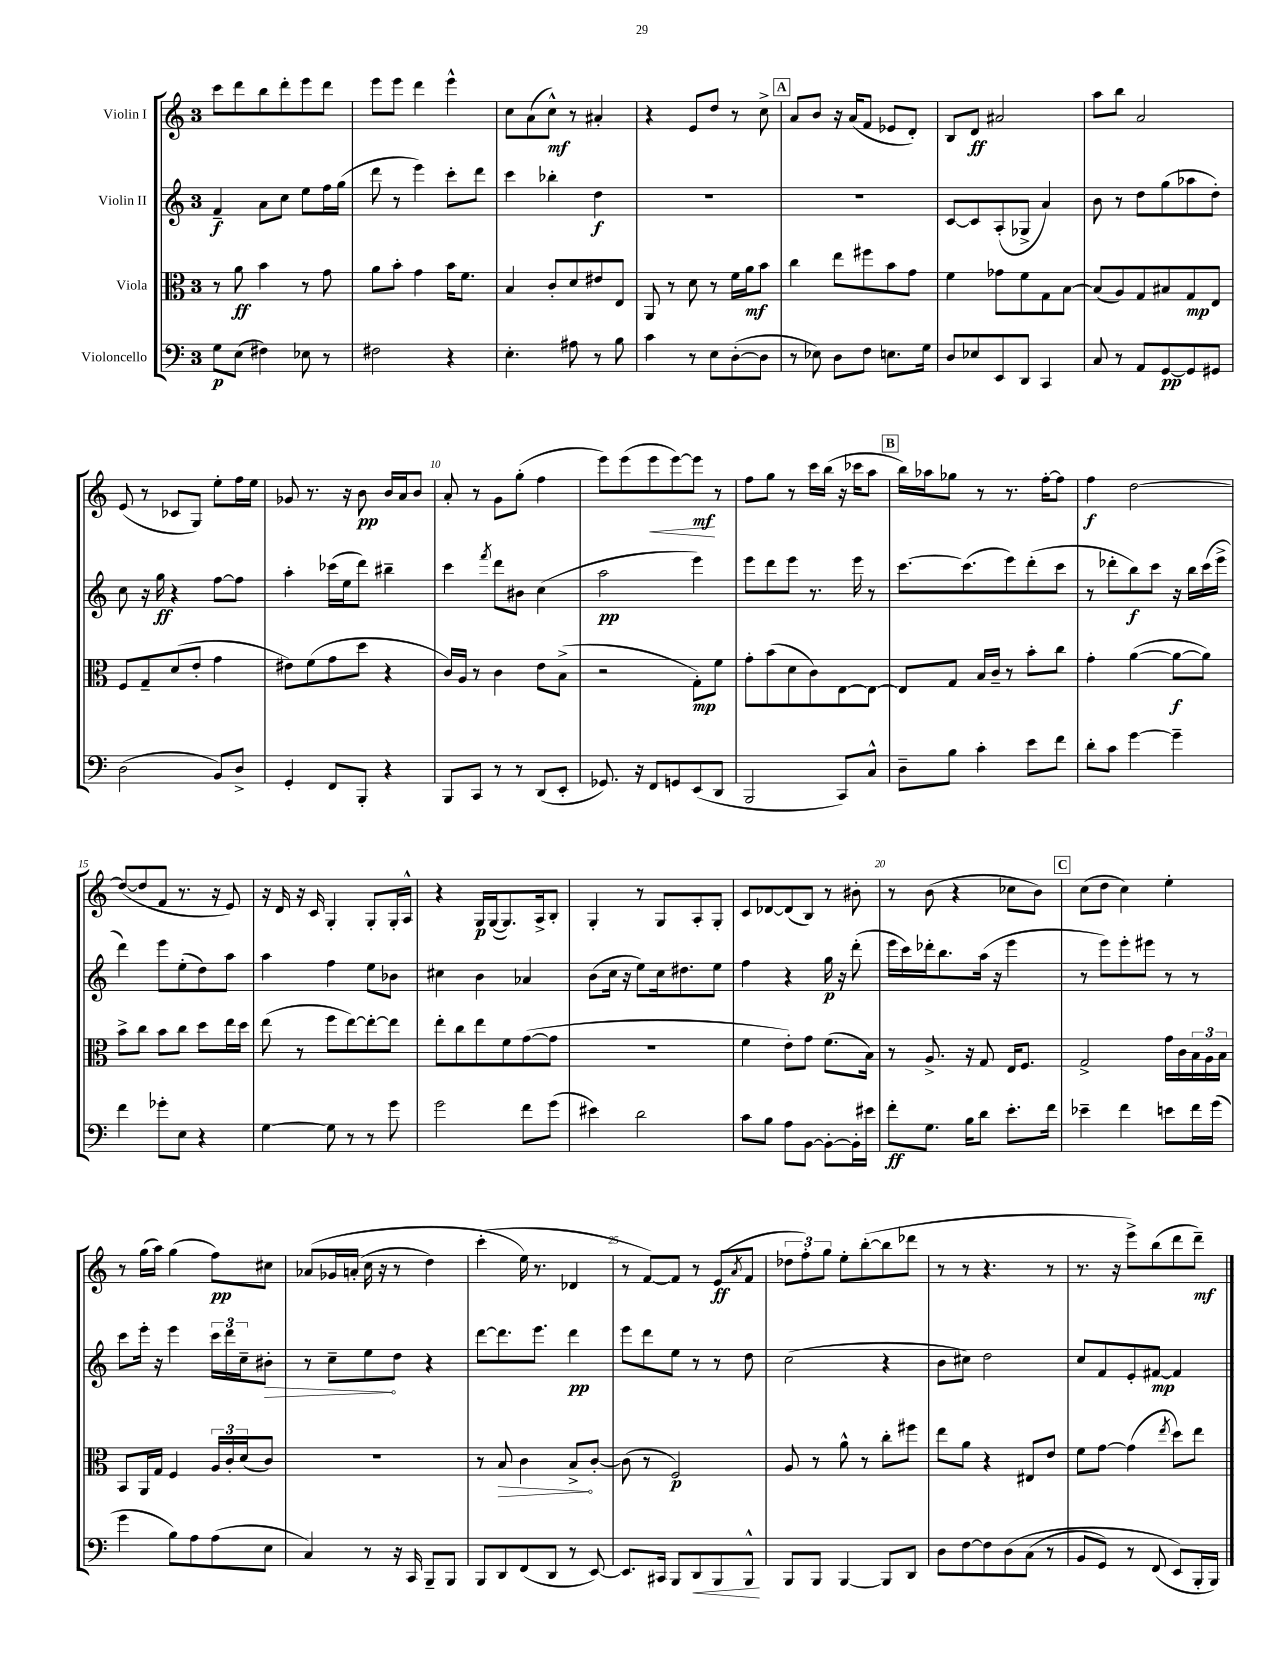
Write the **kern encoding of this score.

**kern	**kern	**kern	**kern
*staff4	*staff3	*staff2	*staff1
*clefF4	*clefC3	*clefG2	*clefG2
*k[]	*k[]	*k[]	*k[]
*M3/4	*M3/4	*M3/4	*M3/4
8G	8r	4f~	8ccc
(8E	8a	.	8ddd
4F#)	4b	8a	8bb
.	.	8cc	8ddd'
8E-	8r	8ee	8eee
8r	8g	16ff	8ddd
.	.	(16gg	.
=	=	=	=
2F#	8a	8ddd	8eee
.	8b'	8r	8eee
.	4g	4eee)	4ddd
4r	16b	8ccc'	4eee^^
.	8.f	.	.
.	.	8ddd	.
=	=	=	=
4.E'	4B	4ccc	8cc
.	.	.	(8a
.	8c'	4bb-'	8cc^^)
8A#	8d	.	8r
8r	8e#	4dd	4a#'
8B	8E	.	.
=	=	=	=
4c	8AA	2.r	4r
.	8r	.	.
8r	8d	.	8e
8E	8r	.	8dd
([8D'	16f	.	8r
.	16a	.	.
8D]	8b	.	8cc^
=	=	=	=
8r	4cc	2.r	8a
8E-)	.	.	8b
8D	8ee	.	16r
.	.	.	(16a
8F	8ff#	.	8f
8.E	8b	.	8e-
.	8g	.	8d')
16G	.	.	.
=	=	=	=
8D	4f	[8c	8B
8E-	.	8c]	8d
8EE	8g-	(8A'	2a#
8DD	8f	8G-^	.
4CC	8G	4a)	.
.	[8B	.	.
=	=	=	=
8C	(8B]	8b	8aa
8r	8A)	8r	8bb
8AA	8G	8dd	2a
[8GG	8B#	(8gg	.
8GG]	8G	8aa-	.
8GG#	8E	8dd')	.
=	=	=	=
(2D	8F	8cc	(8e
.	8G~	16r	8r
.	.	16gg	.
.	(8d	4r	8c-
.	8e'	.	8G)
8BB)	4g	[8ff	8ee'
8D^	.	8ff]	16ff
.	.	.	16ee
=	=	=	=
4GG'	8e#)	4aa'	8g-
.	(8f	.	8.r
8FF	8g	(16ccc-	.
.	.	16ee	16r
8BBB'	8dd	8ddd)	8b
4r	4r	4bb#~	16b
.	.	.	16a
.	.	.	8b
=	=	=	=
8BBB	16c)	4ccc	8a'
.	16A	.	.
8CC	8r	.	8r
.	.	8qfff	.
8r	4c	8ddd	8g
8r	.	8b#	(8gg'
(8DD	8e	(4cc	4ff
8EE'	(8B^	.	.
=	=	=	=
8.GG-)	2r	2aa	8eee)
.	.	.	(8eee
16r	.	.	.
8FF	.	.	8eee
8GG	.	.	[8eee)
(8EE	8G')	4eee)	8eee]
8DD	8f	.	8r
=	=	=	=
2BBB	8g'	8eee	8ff
.	(8b	8ddd	8gg
.	8d	8eee	8r
.	8c)	8.r	16ccc
.	.	.	(16bb
8CC)	[8E	.	16r
.	.	16eee	16ccc-
8C^^	8E_	8r	8aa
=	=	=	=
8D~	8E]	[8.ccc	16bb)
.	.	.	16aa-
8B	8G	.	8gg-
.	.	(8.ccc]	.
4c'	16B	.	8r
.	16c~	.	.
.	8r	8eee)	8.r
8e	8b'	(8ddd'	.
.	.	.	[16ff'
8f	8cc	8ccc	8ff]
=	=	=	=
8d'	4g'	8r	4ff
8c	.	8ddd-'	.
[4g	([4a	8bb)	[2dd
.	.	8ccc	.
4g~]	8a_	16r	.
.	.	16bb	.
.	8a])	(16ccc	.
.	.	16eee^	.
=	=	=	=
4f	8b^	4ddd)	(8dd_
.	8cc	.	8dd]
8g-'	8b	8eee	8f
8E	8cc	(8ee'	8.r
4r	8dd	8dd)	.
.	.	.	16r
.	16ee	8aa	8e)
.	16dd	.	.
=	=	=	=
[4G	(8ee	4aa	16r
.	.	.	16d
.	8r	.	16r
.	.	.	16c
8G]	8ff	4ff	4G'
8r	[8ee)	.	.
8r	8ee'_	8ee	8G'
8g	8ee]	8b-	16G'
.	.	.	16A^^
=	=	=	=
2g	8ee'	4cc#	4r
.	8cc	.	.
.	8ee	4b	16G
.	.	.	([16G
.	8f	.	8.G])
8f	([8g	4a-	.
.	.	.	16A^
(8g	8g]	.	8B'
=	=	=	=
4e#)	2.r	(8b	4G'
.	.	16cc	.
.	.	16r	.
2d	.	8ee)	8r
.	.	16cc	8G
.	.	8.dd#	.
.	.	.	8A'
.	.	8ee	8G'
=	=	=	=
8c	4f	4ff	8c
8B	.	.	[8d-
8A	8e')	4r	(8d-]
[8BB	8g	.	8B)
8BB'_	(8.f	16gg	8r
.	.	16r	.
16BB']	.	(8ddd'	8b#'
16e#	16B)	.	.
=	=	=	=
8f'	8r	16eee	8r
.	.	16ccc)	.
8.G	8.A^	16ddd-'	(8b
.	.	8.bb	.
.	.	.	4r
16B	16r	.	.
8d	8G	(16aa	.
.	.	16r	.
8.e'	16E	4eee	8cc-
.	8.F	.	.
.	.	.	8b)
16f	.	.	.
=	=	=	=
4e-~	2G^	8r	(8cc
.	.	8eee)	8dd
4f	.	8eee'	4cc)
.	.	8eee#	.
8e	16g	8r	4ee'
.	16c	.	.
16f	24B	8r	.
.	24A	.	.
(16g	.	.	.
.	24B	.	.
=	=	=	=
4g	8BB	8ccc	8r
.	16AA	16eee'	(16gg
.	16G	16r	16aa)
8B)	4F	4eee	(4gg
8A	.	.	.
(8A	24A	24ccc	8ff)
.	24c'	24ddd	.
.	(24d	24cc~	.
8E	8c)	8b#'	8cc#
=	=	=	=
4C)	2.r	8r	&(8a-
.	.	8cc~	16g-
.	.	.	(16a'
8r	.	8ee	16cc
.	.	.	16r
16r	.	8dd	8r
16CC	.	.	.
8BBB~	.	4r	4dd)
8BBB	.	.	.
=	=	=	=
8BBB	8r	[8ddd	(4ccc'
8DD	8B	8.ddd]	.
(8FF	4c	.	16ee&)
.	.	8.eee	8.r
8DD	.	.	.
8r	8B^	4ddd	4d-
[8EE)	[8c'	.	.
=	=	=	=
8.EE]	(8c]	8eee	8r
.	8r	8ddd	[8f)
16CC#	.	.	.
8BBB	2F)	8ee	8f]
8DD	.	8r	8r
8BBB	.	8r	(8e
.	.	.	8qa
8BBB^^	.	8dd	8f
=	=	=	=
8BBB	8A	(2cc	12dd-
.	.	.	12ff')
8BBB	8r	.	.
.	.	.	12gg
[4BBB	8a^^	.	8ee'
.	8r	.	([8bb'
8BBB]	8cc'	4r	8bb]
8DD	8ff#	.	8ddd-
=	=	=	=
8D	8ee	8b	8r
[8F	8a	8cc#)	8r
8F]	4r	2dd	4.r
&(8D	.	.	.
(8C	8E#	.	.
8r	8e	.	8r
=	=	=	=
8BB	8f	8cc	8.r
8GG)	[8g	8f	.
.	.	.	16r
8r	(4g]	8e'	8eee^)
(8FF	.	[8f#	(8bb
.	8qee	.	.
8EE&)	8dd)	4f#]	8ddd
16BBB'	8ee	.	8ddd~)
16BBB)	.	.	.
==	==	==	==
*-	*-	*-	*-
